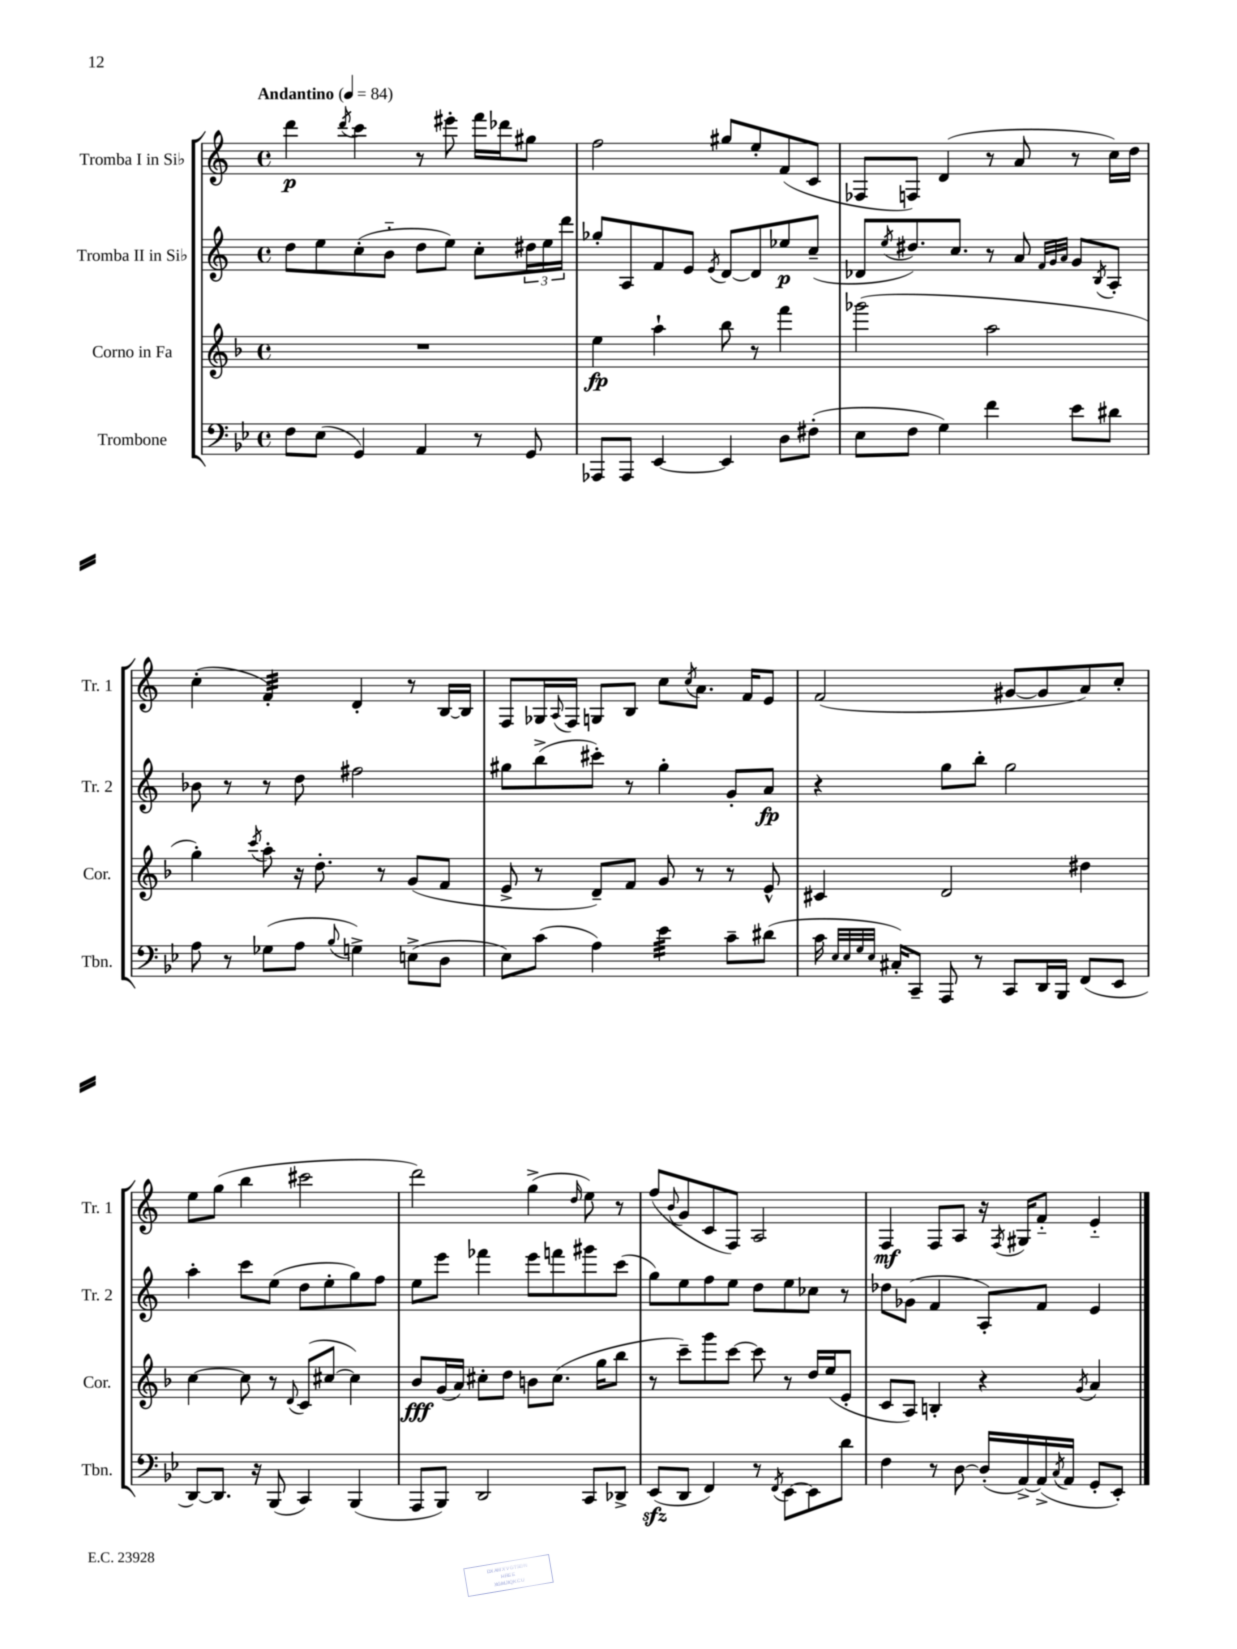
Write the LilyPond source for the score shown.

<<
\new StaffGroup <<
\new Staff = "s0" \with { instrumentName = "Tromba I in Sib" shortInstrumentName = "Tr. 1" } {
    \clef treble \key c \major \defaultTimeSignature \time 4/4 \tempo "Andantino" 4 = 84
    d'''4\p \acciaccatura { d'''8 } c'''4 r8 eis'''8-. f'''16 des'''16 gis''8 |
    f''2 gis''8 e''8-. f'8( c'8 |
    fes8 f8) d'4( r8 a'8 r8 c''16) d''16 |
    c''4-.( f'4:32-.) d'4-. r8 b16~ b16 |
    f8 ges16 \appoggiatura { a8 } f16 g8 b8 c''8 \acciaccatura { c''8 } a'8. f'16 e'8 |
    f'2( gis'8~ gis'8 a'8) c''8-. |
    e''8 g''8( b''4 cis'''2 |
    d'''2) g''4->( \grace { d''16 } e''8) r8 |
    f''8( \appoggiatura { b'8 } g'8 c'8 f8) a2 |
    f4\mf f8 a8 r16 \acciaccatura { f8 } gis16 f'8-_ e'4-_ \bar "|." |
}
\new Staff = "s1" \with { instrumentName = "Tromba II in Sib" shortInstrumentName = "Tr. 2" } {
    \clef treble \key c \major \defaultTimeSignature \time 4/4
    d''8 e''8 c''8-.( b'8-_ d''8 e''8) c''8-. \tuplet 3/2 { dis''16 e''16 d'''16 } |
    ges''8-. a8 f'8 e'8 \acciaccatura { e'8 } d'8~ d'8 ees''8\p c''8--( |
    des'8 \acciaccatura { e''8 } dis''8.) c''8. r8 a'8 \grace { f'32 g'32 a'32 } g'8 \acciaccatura { b8 } a8-. |
    bes'8 r8 r8 d''8 fis''2 |
    gis''8 b''8->( cis'''8-.) r8 gis''4-. g'8-. a'8\fp |
    r4 g''8 b''8-. g''2 |
    a''4-. c'''8 e''8( d''8 e''8-. g''8) f''8 |
    e''8 e'''8 fes'''4 e'''8 f'''8 gis'''8 c'''8( |
    g''8) e''8 f''8 e''8 d''8 e''8 ces''8 r8 |
    des''8 ges'8( f'4 a8-.) f'8 e'4 \bar "|." |
}
\new Staff = "s2" \with { instrumentName = "Corno in Fa" shortInstrumentName = "Cor." } {
    \clef treble \key f \major \defaultTimeSignature \time 4/4
    R1 |
    e''4\fp a''4-! bes''8 r8 f'''4 |
    ges'''2( a''2 |
    g''4-.) \acciaccatura { c'''8 } a''8-. r16 d''8.-. r8 g'8( f'8 |
    e'8-> r8 d'8--) f'8 g'8 r8 r8 e'8-^ |
    cis'4 d'2 dis''4 |
    c''4~ c''8 r8 \appoggiatura { d'8 } c'8( cis''8~ cis''4) |
    bes'8\fff g'16( a'16) cis''8-. d''8 b'8 cis''8.( g''16 bes''8 |
    r8 c'''8--) g'''8 c'''8~ c'''8 r8 d''16 e''16( e'8-. |
    c'8 a8) b4-. r4 \acciaccatura { g'8 } a'4 \bar "|." |
}
\new Staff = "s3" \with { instrumentName = "Trombone" shortInstrumentName = "Tbn." } {
    \clef bass \key bes \major \defaultTimeSignature \time 4/4
    f8 ees8( g,4) a,4 r8 g,8 |
    aes,,8 aes,,8 ees,4~ ees,4 d8 fis8-.( |
    ees8 f8 g4) f'4 ees'8 dis'8 |
    a8 r8 ges8( a8 \appoggiatura { bes8 } g4->) e8->( d8 |
    ees8) c'8( a4) ees'4:32 c'8-- dis'8( |
    c'16 \grace { ees32 ees32 g32 ees32 } cis16-.) c,8-- a,,8 r8 c,8 d,16 bes,,16 f,8( ees,8 |
    d,8~) d,8. r16 bes,,8( c,4) bes,,4( |
    a,,8 bes,,8) d,2 c,8 des,8-> |
    ees,8\sfz( d,8 f,4) r8 \acciaccatura { f,8 } ees,8~ ees,8 d'8 |
    f4 r8 d8~ d16-.( a,16~->) a,16->( \acciaccatura { c8 } a,16 g,8-. ees,8-.) \bar "|." |
}
>>
>>
\layout { \context { \Score \remove "Bar_number_engraver" } }
